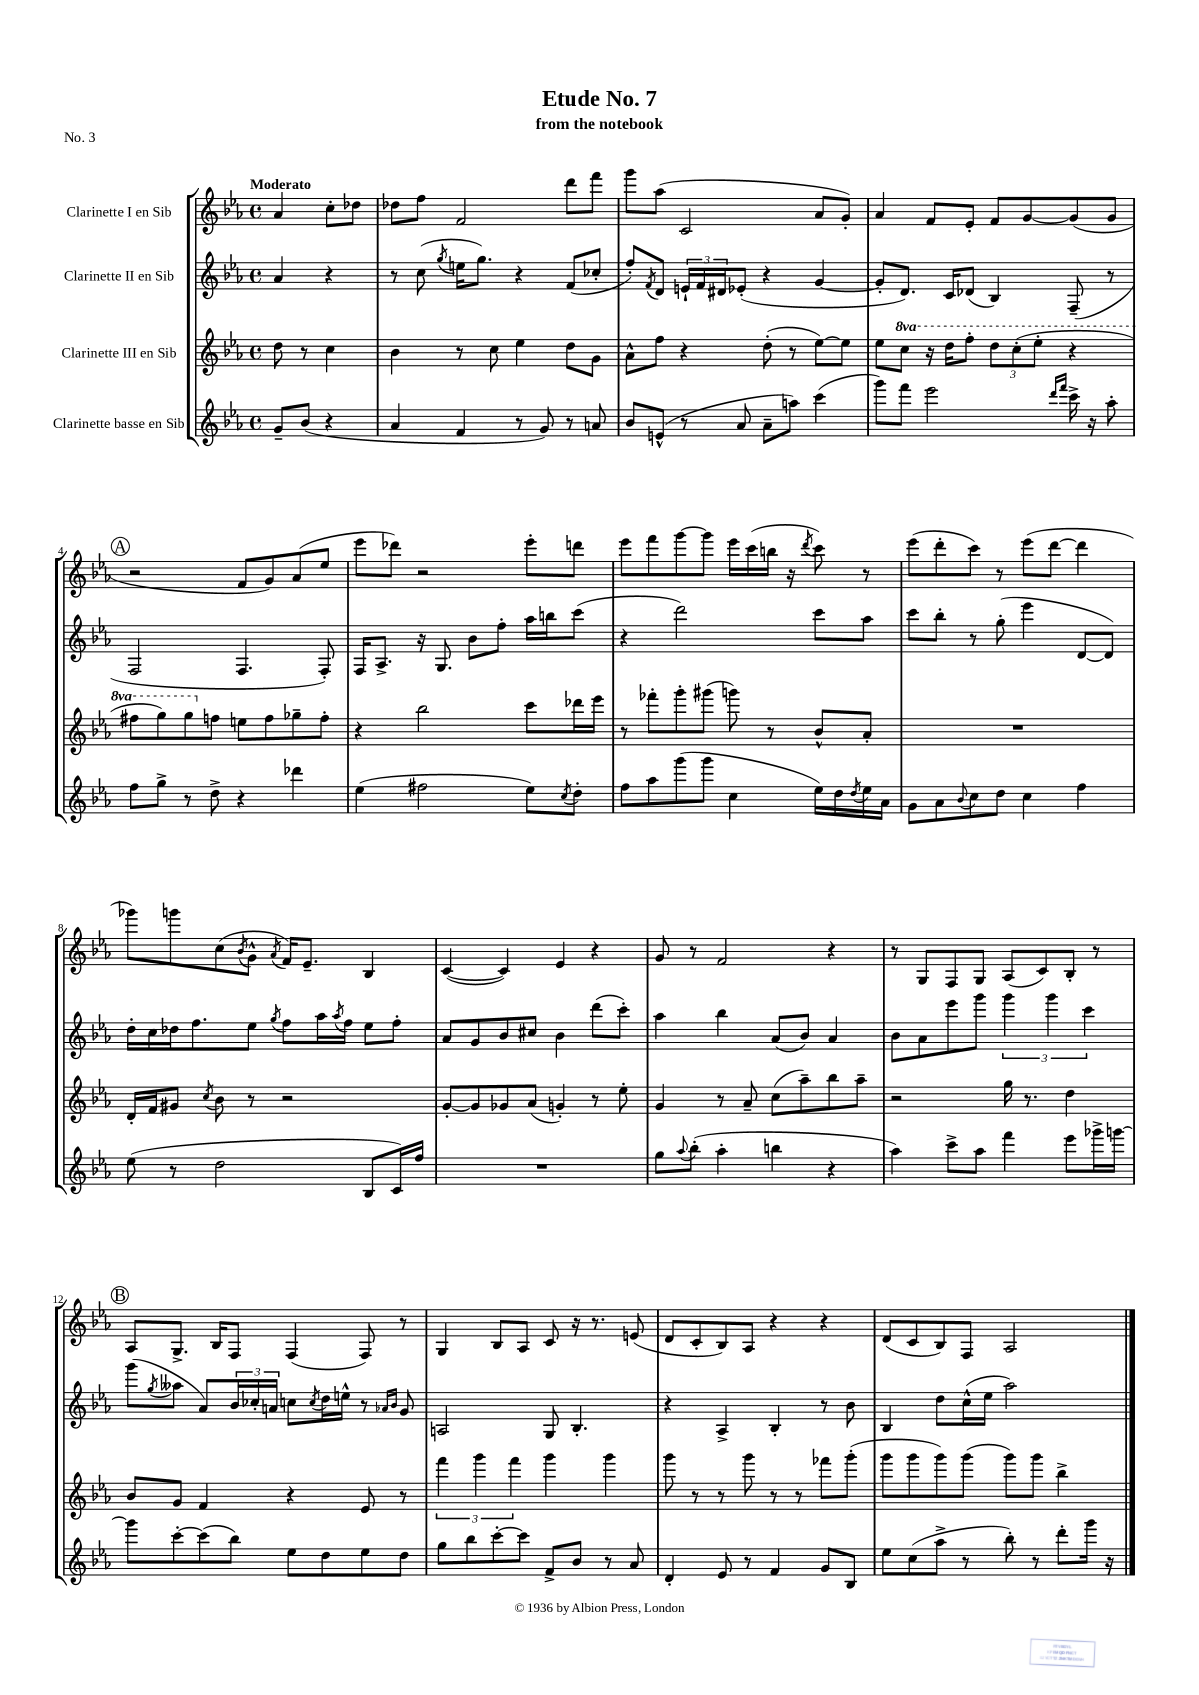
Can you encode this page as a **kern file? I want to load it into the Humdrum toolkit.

**kern	**kern	**kern	**kern
*staff4	*staff3	*staff2	*staff1
*clefG2	*clefG2	*clefG2	*clefG2
*k[b-e-a-]	*k[b-e-a-]	*k[b-e-a-]	*k[b-e-a-]
*M4/4	*M4/4	*M4/4	*M4/4
*met(c)	*met(c)	*met(c)	*met(c)
8g~/L	8dd\	4a-/	4a-/
(8b-/J	8r	.	.
4r	4cc\	4r	8cc'\L
.	.	.	8dd-\J
=	=	=	=
4a-/	4b-\	8r	8dd-\L
.	.	(8cc\	8ff\J
.	.	8qgg/	.
4f/	8r	16ee\LK	2f/
.	.	8.gg\J)	.
.	8cc\	.	.
8r	4ee-\	4r	.
8g/)	.	.	.
8r	8dd\L	(8f/L	8ddd\L
8a/	8g\J	8cc-'/J	8fff\J
=	=	=	=
8b-/L	8a-^^\L	8ff'/L)	8ggg\L
.	.	8qf/	.
(8e^^/J	8ff\J	8d/J	(8aa-\J
8r	4r	24e`/LL	2c/
.	.	24f/	.
.	.	24d#/J	.
8a-/	.	(8e-'/J	.
8a-~\L	(8dd'\	4r	.
8aa\J)	8r	.	.
(4ccc\	[8ee-\L)	[4g/	8a-/L
.	8ee-\]J	.	8g'/J)
=	=	=	=
8ggg\L)	8ee-\L	8g'/]L	4a-/
8fff\J	8ccc\J	8.d/J)	.
2eee-\	16r	.	8f/L
.	16ddd\LK	16c/LK	.
.	8fff'\J	(8d-/J	8e-'/J
.	12ddd\L	4B-/)	8f/L
.	(12ccc'\	.	.
.	.	.	[8g/
.	12eee-'\J	.	.
16qqddd/LL	.	.	.
16qqfff/JJ	.	.	.
16ccc^\	4r	(8F~/	(8g/]
16r	.	.	.
8aa-'\	.	8r	8g/J
=	=	=	=
8ff\L	8fff#\L	2F/	2r
8gg^\J	8ggg\)	.	.
8r	8ggg\	.	.
8dd^\	8ff\J	.	.
4r	8ee\L	4.F/	8f/L
.	8ff\	.	8g/)
4ddd-\	8gg-~\	.	(8a-/
.	8ff'\J	8F'/)	8ee-/J
=	=	=	=
(4ee-\	4r	16F/LK	8eee-\L
.	.	8.A-^/J	.
.	.	.	8ddd-\J)
2ff#\	2bb-\	16r	2r
.	.	8.G/	.
.	.	8b-\L	.
.	.	8ff'\J	.
8ee-\L)	8ccc\L	16aa-\LL	8eee-'\L
.	.	16bb\J	.
8qcc/	.	.	.
8dd'\J	16ddd-\L	(8ccc\J	8ddd\J
.	16eee-\JJ	.	.
=	=	=	=
8ff\L	8r	4r	8eee-\L
8aa-\	8fff-'\L	.	8fff\
(8ggg\	8ggg'\	2ddd\)	[8ggg\
8ggg\J	(8ggg#\J	.	8ggg\]J
4cc\	8ggg\)	.	16eee-\LL
.	.	.	(16ccc\
.	8r	.	16bb\JJ
.	.	.	16r
.	.	.	8qddd/
16ee-\LL)	8b-^^/L	8ccc\L	8ccc\)
16dd\	.	.	.
8qdd/	.	.	.
16ee-\	8a-'/J	8aa-\J	8r
16a-\JJ	.	.	.
=	=	=	=
8g\L	1r	8ccc\L	(8eee-\L
8a-\	.	8bb-'\J	8ddd'\
8qqb-/	.	.	.
8cc\	.	8r	8ccc\J)
8dd\J	.	(8gg'\	8r
4cc\	.	4eee-\	(8eee-\L
.	.	.	[8ddd\J
4ff\	.	[8d/L	4ddd\]
.	.	8d/]J)	.
=	=	=	=
(8ee-\	16d'/LL	16dd'\LL	8ggg-\L)
.	16f/J	16cc\	.
8r	8g#/J	16dd-\J	8ggg\
.	.	8.ff\	.
.	8qcc/	.	.
2dd\	8b-\	.	(8cc\
.	.	.	8qb-/
.	8r	8ee-\J	8g^^\J
.	.	8qgg/	8qa-/
.	2r	8ff\L	16f/LK)
.	.	.	8.e-~/J
.	.	16aa-\L	.
.	.	8qaa-/	.
.	.	16ff\JJ	.
8B-/L	.	8ee-\L	4B-/
16c/L)	.	8ff'\J	.
16ff/JJ	.	.	.
=	=	=	=
1r	[8g'/L	8a-/L	([4c/
.	8g/]	8g/	.
.	8g-/	8b-/	4c/])
.	(8a-/J	8cc#/J	.
.	4g'/)	4b-\	4e-/
.	8r	(8ddd\L	4r
.	8ee-'\	8ccc'\J)	.
=	=	=	=
8gg\L	4g/	4aa-\	8g/
8qqaa-/	.	.	.
(8bb-'\J	.	.	8r
4aa-'\	8r	4bb-\	2f/
.	8a-~/	.	.
4bb\	(8cc\L	(8a-/L	.
.	8aa-~\)	8b-/J)	.
4r	8bb-\	4a-/	4r
.	8aa-~\J	.	.
=	=	=	=
4aa-\)	2r	8b-\L	8r
.	.	8a-\	8G/L
8ccc^\L	.	8eee-\	8F/
8aa-\J	.	8ggg\J	8G/J
4fff\	16gg\	6ggg\	(8A-/L
.	8.r	.	.
.	.	.	8c/)
.	.	6ggg\	.
8eee-\L	4dd\	.	8B-'/J
.	.	6ccc\	.
16ggg-^\L	.	.	8r
[16ggg\JJ	.	.	.
=	=	=	=
8ggg\]L	8b-/L	(8ggg\L	8A-/L
.	.	8qgg/	.
[8ccc'\	8g/J	8aa--\J	8.G^/J
(8ccc\]	4f/	8a-/L)	.
.	.	.	16B-/LK
8bb-\J)	.	24b-/L	8F/J
.	.	24cc-'/	.
.	.	24a/JJ	.
8ee-\L	4r	8cc\L	(4F/
.	.	8qcc/	.
8dd\	.	16dd\L	.
.	.	16ee^^\JJ	.
8ee-\	8e-/	8r	8F/)
.	.	16qqa-/LL	.
.	.	16qqb-/JJ	.
8dd\J	8r	8g/	8r
=	=	=	=
8gg\L	6fff\	2A/	4G/
8bb-\	.	.	.
.	6ggg\	.	.
[8ccc'\	.	.	8B-/L
.	6fff\	.	.
8ccc\]J	.	.	8A-/J
8f^/L	4ggg\	8G/	8c/
8b-/J	.	4.B-'/	16r
.	.	.	8.r
8r	4ggg\	.	.
8a-/	.	.	(8e/
=	=	=	=
4d'/	8ggg\	4r	8d/L
.	8r	.	8c'/
8e-/	8r	4A-^/	8B-/)
8r	8ggg\	.	8A-/J
4f/	8r	4B-'/	4r
.	8r	.	.
8g/L	8fff-\L	8r	4r
8B-/J	(8ggg'\J	8b-\	.
=	=	=	=
8ee-\L	8ggg\L	4B-/	(8d/L
(8cc\	8ggg\	.	8c/
8aa-^\J	8ggg\)	8dd\L	8B-/)
8r	(8ggg\J	(16cc^^\L	8F/J
.	.	16ee-\JJ	.
8bb-'\)	8ggg\L)	2aa-\)	2A-/
8r	8ggg\J	.	.
8ddd'\L	4bb-^\	.	.
16ggg\Jk	.	.	.
16r	.	.	.
==	==	==	==
*-	*-	*-	*-
